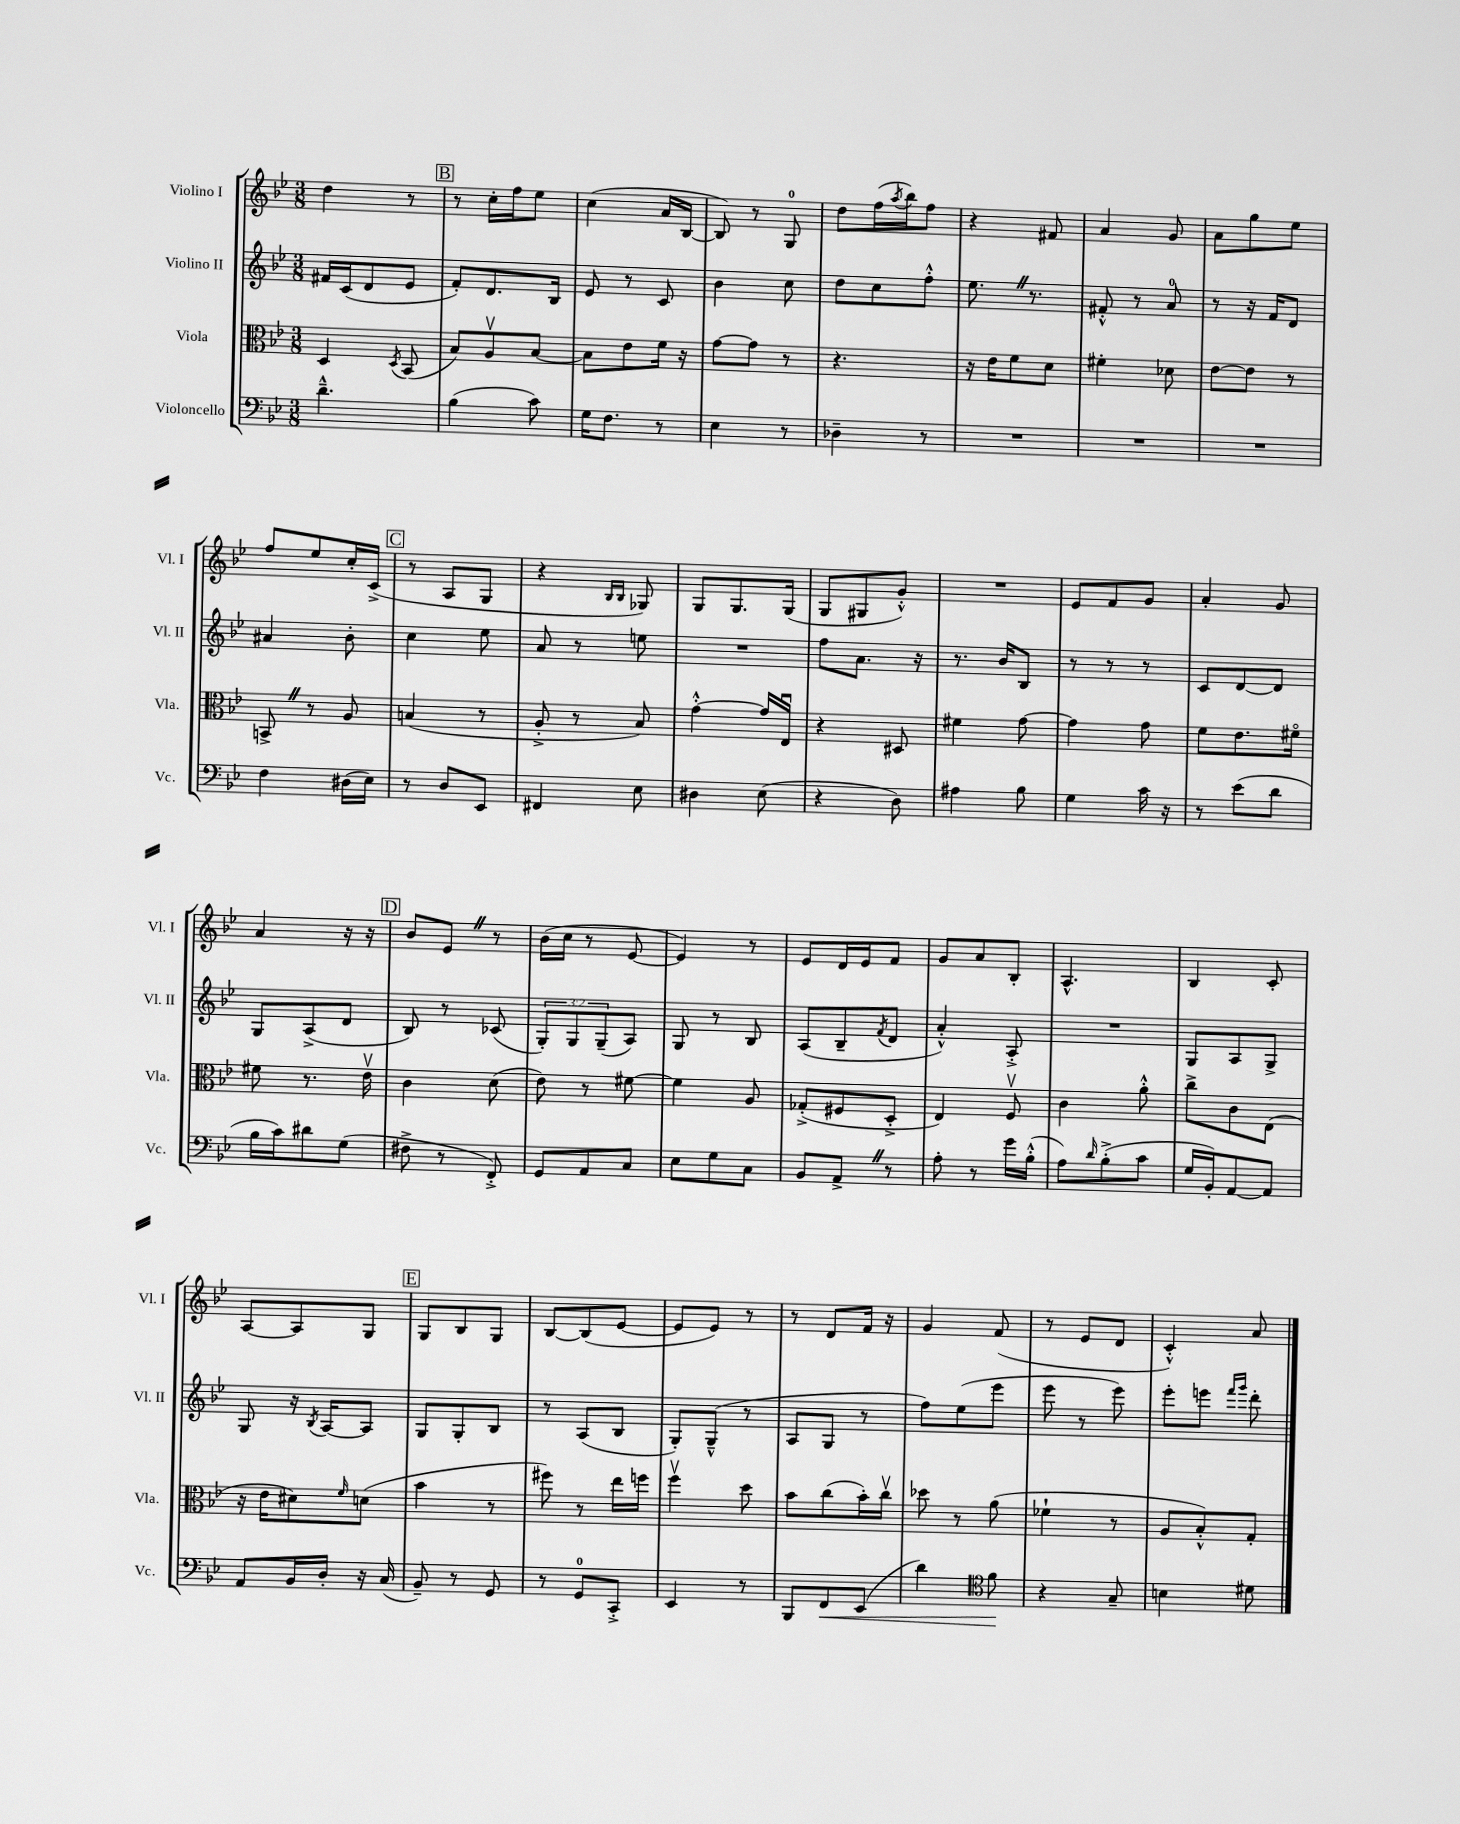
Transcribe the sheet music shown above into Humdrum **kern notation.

**kern	**dynam	**kern	**kern	**kern
*part4	*part4	*part3	*part2	*part1
*staff4	*staff4	*staff3	*staff2	*staff1
*I"Violoncello	*	*I"Viola	*I"Violino II	*I"Violino I
*I'Vc.	*	*I'Vla.	*I'Vl. II	*I'Vl. I
*clefF4	*	*clefC3	*clefG2	*clefG2
*k[b-e-]	*	*k[b-e-]	*k[b-e-]	*k[b-e-]
*M3/8	*	*M3/8	*M3/8	*M3/8
=12	=12	=12	=12	=12
4.d~^^\	.	4D/	16f#X/LL	4dd\
.	.	.	(16c/J	.
.	.	.	8d/	.
.	.	8qD/	.	.
.	.	(8BB-/	8e-/J	8r
!!LO:REH:place=s1:t=B
=13	=13	=13	=13	=13
(4B-\	.	8B-/L)	8f'/L)	8r
.	.	8Av/	8.d/	16cc'\LL
.	.	.	.	16ff\J
8c\)	.	[8B-/J	.	8ee-\J
.	.	.	16B-/Jk	.
=14	=14	=14	=14	=14
16G\KL	.	8B-\L]	8e-/	(4cc\
8.F\J	.	.	.	.
.	.	8e-\	8r	.
8r	.	16f\Jk	8c/	16a/LL
.	.	16r	.	[16B-/JJ
=15	=15	=15	=15	=15
4E-\	.	[8g\L	4b-\	8B-/])
.	.	8g\J]	.	8r
8r	.	8r	8cc\	8G/
=16	=16	=16	=16	=16
4D-X~\	.	4.r	8dd\L	8dd\L
.	.	.	8cc\	(16ff\L
.	.	.	.	8qaa/
.	.	.	.	16bb-\J)
8r	.	.	8ff'^^\J	8ff\J
=17	=17	=17	=17	=17
4.r	.	16r	8.ee-Z\	4r
.	.	16e-\KL	.	.
.	.	8f\	.	.
.	.	.	8.r	.
.	.	8d\J	.	8f#X/
=18	=18	=18	=18	=18
4.r	.	4f#X'\	8f#X'^^/	4a/
.	.	.	8r	.
.	.	8d-X\	8a/	8g/
=19	=19	=19	=19	=19
4.r	.	[8e-\L	8r	8a\L
.	.	8e-\J]	16r	8gg\
.	.	.	16f/KL	.
.	.	8r	8d/J	8ee-\J
!!LO:LB:g=z
=20	=20	=20	=20	=20
4F\	.	8BBn^Z/	4a#X/	8ff/L
.	.	8r	.	8ee-/
(16D#X\LL	.	8A/	8b-'\	16cc'/L
16E-\JJ)	.	.	.	(16c^/JJ
!!LO:REH:place=s1:t=C
=21	=21	=21	=21	=21
8r	.	(4Bn/	4cc\	8r
8D/L	.	.	.	8A/L
8EE-/J	.	8r	8ee-\	8G/J
=22	=22	=22	=22	=22
4FF#X/	.	8A'^/	8a/	4r
.	.	8r	8r	.
.	.	.	.	16qqB-/LL
.	.	.	.	16qqB-/JJ
8E-\	.	8B-/)	8een\	8G-X/)
=23	=23	=23	=23	=23
4D#X\	.	[4g'^^\	4.r	8G/L
.	.	.	.	8.G/
(8E-\	.	16g/LL]	.	.
.	.	16E-u/JJ	.	(16G/Jk
=24	=24	=24	=24	=24
4r	.	4r	8ff\L	8G/L
.	.	.	8.a\J	8G#X/
8D\)	.	8D#X/	.	8g'^^/J)
.	.	.	16r	.
=25	=25	=25	=25	=25
4A#X\	.	4f#X\	8.r	4.r
.	.	.	16b-/KL	.
8B-\	.	[8g\	8B-/J	.
=26	=26	=26	=26	=26
4G\	.	4g\]	8r	8e-/L
.	.	.	8r	8f/
16c\	.	8g\	8r	8g/J
16r	.	.	.	.
=27	=27	=27	=27	=27
8r	.	8f\L	8c/L	4a'/
(8e-\L	.	8.e-\	[8d/	.
8d\J	.	.	8d/J]	8g/
.	.	16f#X\Jk	.	.
!!LO:LB:g=z
=28	=28	=28	=28	=28
16B-\LL	.	8f#X\	8G/L	4a/
16c\J)	.	.	.	.
8d#X\	.	8.r	(8A^/	.
(8G\J	.	.	8d/J	16r
.	.	16e-v\	.	16r
!!LO:REH:place=s1:t=D
=29	=29	=29	=29	=29
8F#X^\	.	4c\	8B-/)	8b-/L
8r	.	.	8r	8e-Z/J
8FF'^/)	.	(8d\	(8c-X/	8r
=30	=30	=30	=30	=30
8GG/L	.	8e-\)	12G'/L)	(16b-\LL
.	.	.	.	16cc\JJ
.	.	.	12G/	.
8AA/	.	8r	.	8r
.	.	.	(12G~/	.
8C/J	.	[8f#X\	8A/J)	[8e-/
=31	=31	=31	=31	=31
8E-\L	.	4f#\]	8G/	4e-/])
8G\	.	.	8r	.
8C\J	.	8A/	8B-/	8r
=32	=32	=32	=32	=32
8BB-/L	.	(8G-X'^/L	(8A/L	8e-/L
8AA^Z/J	.	8F#X/	8B-~/	16d/L
.	.	.	.	16e-/J
.	.	.	8qf/	.
8r	.	8D'^/J	8d/J	8f/J
=33	=33	=33	=33	=33
8A'\	.	4E-/)	4a'^^/)	8g/L
8r	.	.	.	8a/
16g\LL	.	8Fv/	8A'^/	8B-'/J
(16B-'^^\JJ	.	.	.	.
=34	=34	=34	=34	=34
8A\L)	.	4c\	4.r	4.A^^/
16qqd/	.	.	.	.
(8B-'^\	.	.	.	.
8c\J	.	8a'^^\	.	.
=35	=35	=35	=35	=35
16G/LL	.	8cc^\L	8G/L	4B-/
16BB-'/J)	.	.	.	.
[8AA/	.	8c\	8A/	.
8AA/J]	.	(8E-\J	8G^/J	8c'/
!!LO:LB:g=z
=36	=36	=36	=36	=36
8AA/L	.	16r	8G/	[8A/L
.	.	16e-\KL	.	.
16BB-/L	.	8d#X\)	16r	8A/]
.	.	.	8qB-/	.
16D'/JJ	.	.	[16A/KL	.
.	.	16qqf/	.	.
16r	.	(8dn\J	8A/J]	8G/J
(16C/	.	.	.	.
!!LO:REH:place=s1:t=E
=37	=37	=37	=37	=37
8BB-~/)	.	4b-\	8G/L	8G/L
8r	.	.	8G'/	8B-/
8GG/	.	8r	8B-/J	8G/J
=38	=38	=38	=38	=38
8r	.	8ff#X\)	8r	[8B-/L
8GG/L	.	8r	(8A/L	(8B-/]
8CC'^/J	.	16ee-\LL	8B-/J	[8e-/J
.	.	16ffn\JJ	.	.
=39	=39	=39	=39	=39
4EE-/	.	4ffv\	8G'/L)	8e-/L]
.	.	.	(8G~^^/J	8e-/J)
8r	.	8dd\	8r	8r
=40	=40	=40	=40	=40
8BBB-/L	.	8b-\L	8A/L	8r
!	!LO:HP:b	!	!	!
8FF/	<	(8cc\	8G/J	8d/L
(8EE-/J	.	16b-'\L)	8r	16f/Jk
.	.	16ccv\JJ	.	16r
=41	=41	=41	=41	=41
4d\)	.	8dd-X\	8ff\L)	4g/
.	.	8r	(8ee-\	.
*clefC4	*	*	*	*
8f\	.	(8a\	8eee-\J	(8f/
.	[	.	.	.
=42	=42	=42	=42	=42
4r	.	4f-X`\	8eee-\	8r
.	.	.	8r	8e-/L
8G~/	.	8r	8eee-\)	8d/J
=43	=43	=43	=43	=43
4Bn\	.	8A/L	8eee-'\L	4c'^^/)
.	.	8B-'^^/)	8eeen\J	.
.	.	.	16qqfff/LL	.
.	.	.	16qqggg/JJ	.
8d#X\	.	8G'/J	8ddd'\	8a/
==	==	==	==	==
*-	*-	*-	*-	*-
